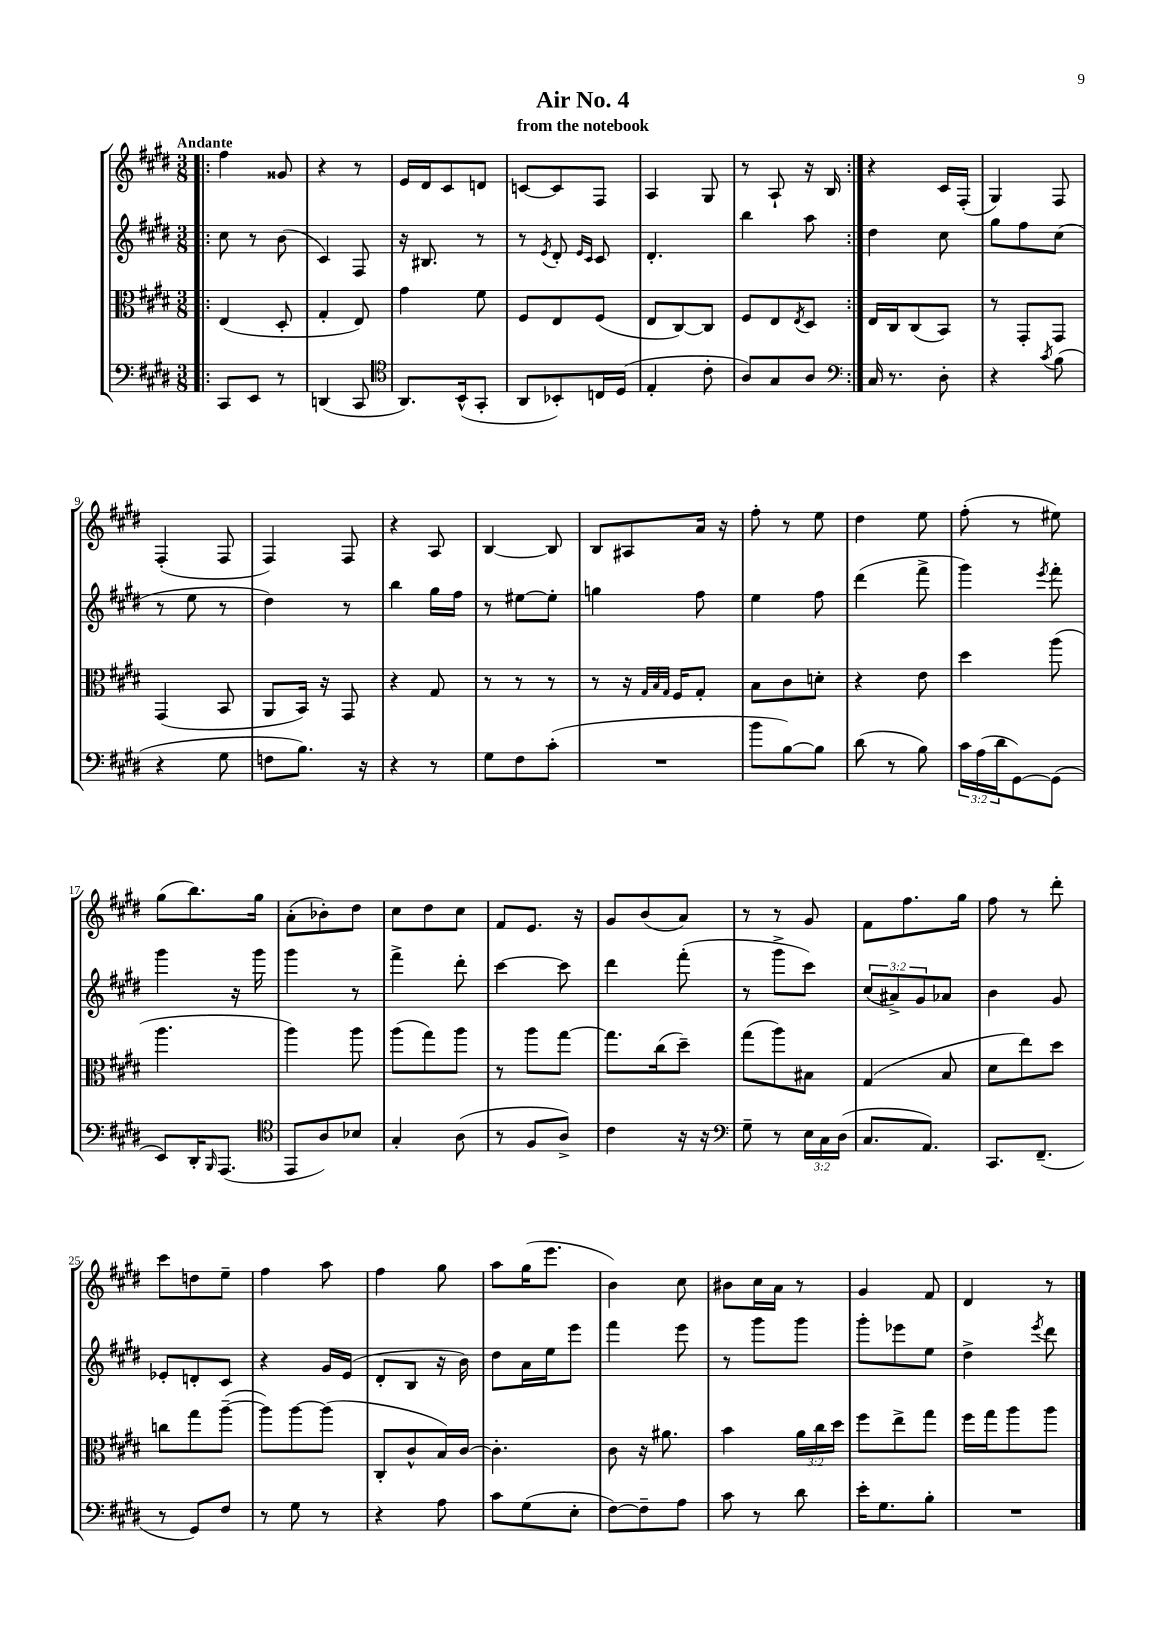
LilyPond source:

\header { title = "Air No. 4" subtitle = "from the notebook" }
<<
\new StaffGroup <<
\new Staff = "s0" {
    \clef treble \key e \major \numericTimeSignature \time 3/8 \tempo "Andante"
    \repeat volta 2 { \bar ".|:" fis''4 gisis'8 |
    r4 r8 |
    e'16 dis'16 cis'8 d'8 |
    c'8~ c'8 fis8 |
    a4 gis8 |
    r8 a8-! r16 b16 | }
    r4 cis'16 fis16-.( |
    gis4) fis8 |
    fis4-.( fis8 |
    fis4) fis8 |
    r4 a8 |
    b4~ b8 |
    b8 ais8 a'16 r16 |
    fis''8-. r8 e''8 |
    dis''4 e''8 |
    fis''8-.( r8 eis''8) |
    gis''8( b''8.) gis''16 |
    a'8-.( bes'8-.) dis''8 |
    cis''8 dis''8 cis''8 |
    fis'8 e'8. r16 |
    gis'8 b'8( a'8) |
    r8 r8 gis'8 |
    fis'8 fis''8. gis''16 |
    fis''8 r8 dis'''8-. |
    cis'''8 d''8 e''8-- |
    fis''4 a''8 |
    fis''4 gis''8 |
    a''8 gis''16( e'''8. |
    b'4) cis''8 |
    bis'8 cis''16 a'16 r8 |
    gis'4 fis'8 |
    dis'4 r8 \bar "|." |
}
\new Staff = "s1" {
    \clef treble \key e \major \numericTimeSignature \time 3/8 \override Staff.TupletNumber.text = #tuplet-number::calc-fraction-text
    \repeat volta 2 { \bar ".|:" cis''8 r8 b'8( |
    cis'4) fis8 |
    r16 bis8. r8 |
    r8 \acciaccatura { e'8 } dis'8-. \grace { e'16 cis'16 } cis'8 |
    dis'4.-. |
    b''4 a''8 | }
    dis''4 cis''8 |
    gis''8 fis''8 cis''8( |
    r8 e''8 r8 |
    dis''4) r8 |
    b''4 gis''16 fis''16 |
    r8 eis''8~ eis''8-. |
    g''4 fis''8 |
    e''4 fis''8 |
    dis'''4( fis'''8-> |
    gis'''4) \acciaccatura { e'''8 } fis'''8-. |
    gis'''4 r16 gis'''16 |
    gis'''4 r8 |
    fis'''4-> dis'''8-. |
    cis'''4~ cis'''8 |
    dis'''4 fis'''8-.( |
    r8 gis'''8-> cis'''8) |
    \tuplet 3/2 { cis''8( ais'8->) gis'8 } aes'8 |
    b'4 gis'8 |
    ees'8-. d'8-. cis'8 |
    r4 gis'16 e'16( |
    dis'8-. b8 r16 b'16) |
    dis''8 a'16 e''16 e'''8 |
    fis'''4 e'''8 |
    r8 gis'''8 gis'''8 |
    gis'''8-. ees'''8 e''8 |
    dis''4-> \acciaccatura { e'''8 } dis'''8 \bar "|." |
}
\new Staff = "s2" {
    \clef alto \key e \major \numericTimeSignature \time 3/8 \override Staff.TupletNumber.text = #tuplet-number::calc-fraction-text
    \repeat volta 2 { \bar ".|:" e4( dis8-. |
    gis4-. e8) |
    gis'4 fis'8 |
    fis8 e8 fis8( |
    e8 cis8~) cis8 |
    fis8 e8 \acciaccatura { e8 } dis8 | }
    e16 cis16 cis8( b,8) |
    r8 gis,8-. gis,8 |
    gis,4( b,8 |
    a,8 b,16) r16 gis,8 |
    r4 gis8 |
    r8 r8 r8 |
    r8 r16 \grace { gis32 b32 gis32 } fis16 gis8-. |
    b8 cis'8 d'8-. |
    r4 e'8 |
    dis''4 a''8( |
    a''4. |
    a''4) a''8 |
    a''8( gis''8) a''8 |
    r8 a''8 gis''8~ |
    gis''8. cis''16( dis''8--) |
    gis''8( a''8) bis8 |
    gis4( b8 |
    dis'8 e''8) dis''8 |
    c''8 gis''8 a''8~--( |
    a''8) a''8~ a''8( |
    cis8-. cis'8-^ b16) cis'16~ |
    cis'4.-. |
    cis'8 r16 ais'8. |
    b'4 \tuplet 3/2 { a'16 cis''16 dis''16 } |
    fis''8 e''8-> gis''8 |
    fis''16 gis''16 a''8 a''8 \bar "|." |
}
\new Staff = "s3" {
    \clef bass \key e \major \numericTimeSignature \time 3/8 \override Staff.TupletNumber.text = #tuplet-number::calc-fraction-text
    \repeat volta 2 { \bar ".|:" cis,8 e,8 r8 |
    d,4( cis,8 |
    \clef tenor a,8.) b,16-^( gis,8-. |
    a,8 bes,8-.) c16 dis16( |
    e4-. cis'8-. |
    a8) gis8 a8 | }
    \clef bass cis16 r8. dis8-. |
    r4 \acciaccatura { cis'8 } b8( |
    r4 gis8 |
    f8 b8.) r16 |
    r4 r8 |
    gis8 fis8 cis'8-.( |
    R4. |
    b'8 b8~) b8 |
    dis'8( r8 b8) |
    \tuplet 3/2 { cis'16 a16( dis'16 } gis,8~) gis,8( |
    e,8) dis,16-. \grace { b,,16 } a,,8.( |
    \clef tenor e,8 a8) bes8 |
    gis4-. a8( |
    r8 fis8 a8->) |
    cis'4 r16 r16 |
    \clef bass gis8-- r8 \tuplet 3/2 { e16 cis16 dis16( } |
    cis8. a,8.) |
    cis,8. fis,8.--( |
    r8 gis,8) fis8 |
    r8 gis8 r8 |
    r4 a8 |
    cis'8 gis8( e8-. |
    fis8~) fis8-- a8 |
    cis'8 r8 dis'8 |
    e'16-. gis8. b8-. |
    R4. \bar "|." |
}
>>
>>
